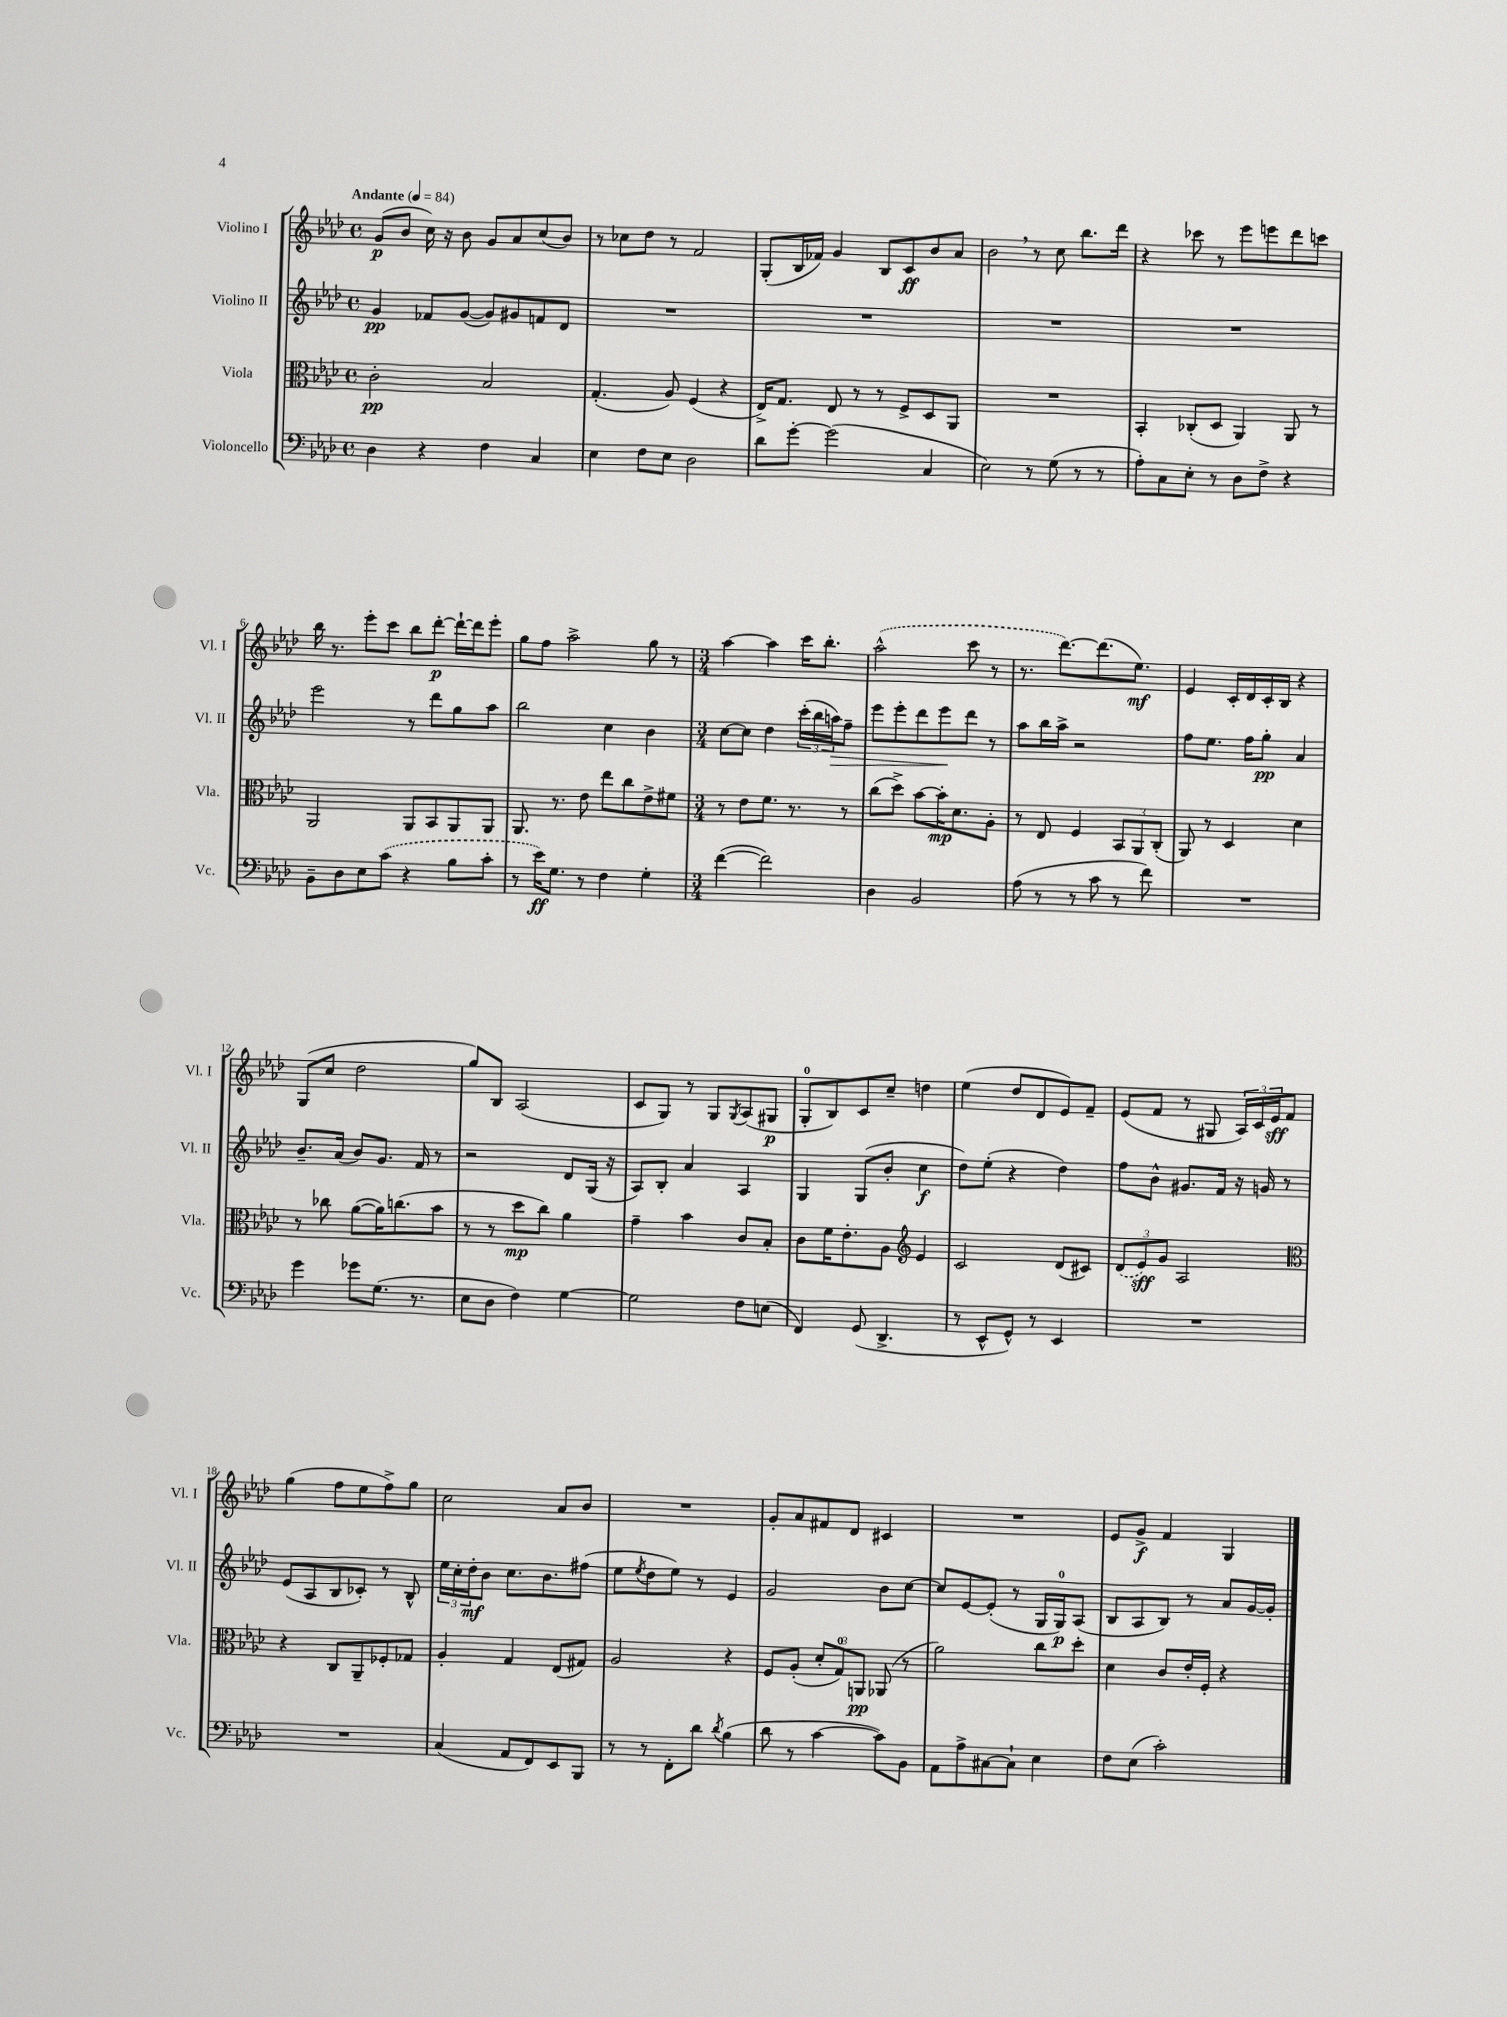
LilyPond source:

<<
\new StaffGroup <<
\new Staff = "s0" \with { instrumentName = "Violino I" shortInstrumentName = "Vl. I" } {
    \clef treble \key aes \major \defaultTimeSignature \time 4/4 \tempo "Andante" 4 = 84
    g'8\p( bes'8 c''16) r16 bes'8 g'8 aes'8 c''8( bes'8) |
    r8 ces''8 des''8 r8 f'2 |
    g8-.( bes16 fes'16) g'4 bes8 c'8\ff bes'8 aes'8 |
    bes'2 \breathe r8 c''8 bes''8. des'''16 |
    r4 ces'''8 r8 ees'''8 e'''8 des'''8 c'''8 |
    bes''16 r8. ees'''8-. c'''8 bes''8 des'''8~-.\p des'''16~-! des'''16 ees'''8-. |
    g''8 f''8 aes''2-> g''8 r8 |
    \numericTimeSignature \time 3/4 aes''4~ aes''4 c'''16 bes''8.-. |
    \once \slurDashed aes''2-^( c'''8 r8 |
    r8. des'''8.~) des'''8.( ees''8.\mf) |
    ees'4 c'16-. des'16 c'16-. bes16 r4 |
    g8( c''8 des''2 |
    g''8) bes8 aes2( |
    c'8 g8) r8 g8 \acciaccatura { g8 } aes8( gis8\p |
    g8-0-. bes8) c'8 c''8-- d''4 |
    ees''4( des''8 des'8 ees'8) f'8-- |
    ees'8( f'8 r8 gis8 \tuplet 3/2 { aes16) c'16 ees'16\sff } f'8 |
    g''4( f''8 ees''8 f''8->) g''8 |
    c''2 aes'8 bes'8 |
    R2. |
    g'8-. aes'8 fis'8 des'8 cis'4 |
    R2. |
    ees'8 g'8->\f f'4 g4 \bar "|." |
}
\new Staff = "s1" \with { instrumentName = "Violino II" shortInstrumentName = "Vl. II" } {
    \clef treble \key aes \major \defaultTimeSignature \time 4/4
    g'4\pp fes'8 g'8~( g'8) gis'8 f'8 des'8 |
    R1 |
    R1 |
    R1 |
    R1 |
    ees'''2 r8 des'''8 g''8 aes''8 |
    bes''2 c''4 bes'4 |
    \numericTimeSignature \time 3/4 c''8~ c''8 des''4 \tuplet 3/2 { c'''16-.( bes''16 a''16\>) } f''8-- |
    ees'''8 ees'''8-. des'''8 ees'''8\! des'''8 r8 |
    aes''8 bes''16 aes''16-> r2 |
    f''8 ees''8. f''16 g''8-.\pp aes'4 |
    bes'8.-- aes'16( bes'8) g'8. f'16 r8 |
    r2 des'8 g16( r16 |
    aes8) bes8-. aes'4 aes4 |
    g4 g8( bes'8-. c''4\f |
    des''8) ees''8-.( r4 des''4) |
    f''8 bes'8-^ gis'8. f'16 r16 g'16 r8 |
    ees'8( aes8 bes8 ces'8-.) r8 bes8-^ |
    \tuplet 3/2 { ees''16 c''16-. des''16-.\mf } bes'8 c''8. bes'8. fis''8( |
    ees''8 \acciaccatura { ees''8 } des''8 ees''8) r8 ees'4 |
    g'2 bes'8 c''8~ |
    c''8 ees'8~ ees'8-.( r8 g16 g16-0\p) aes8( |
    bes8 aes8 bes8) r8 aes'8 g'16~ g'16-. \bar "|." |
}
\new Staff = "s2" \with { instrumentName = "Viola" shortInstrumentName = "Vla." } {
    \clef alto \key aes \major \defaultTimeSignature \time 4/4
    c'2-.\pp bes2 |
    g4.-.( aes8) f4( r4 |
    ees16->) g8. ees8 r8 r8 f8-> des8 aes,8 |
    R1 |
    bes,4-. ces8-.( des8 aes,4) aes,8 r8 |
    aes,2 aes,8 bes,8 aes,8 aes,8 |
    aes,8. r8. ees'8 ees''8 c''8 ees'8-> fis'8 |
    \numericTimeSignature \time 3/4 r8 ees'8 f'8. r8. r8 |
    c''8( des''8->) bes'8~ bes'16-.\mp des'8. aes8-. |
    r8 ees8 f4 \tuplet 3/2 { bes,8 aes,8 c8-.( } |
    aes,8) r8 des4 des'4 |
    r8 ces''8 aes'8~( aes'16) c''8.( bes'8 |
    r8 r8 des''8\mp c''8) aes'4 |
    g'4-- bes'4 c'8 bes8-. |
    c'8 f'16 ees'8.-. aes8 \clef treble ees'4 |
    c'2 des'8( cis'8) |
    \tuplet 3/2 { \once \slurDashed des'8( ees'8\sff) g'8 } aes2 |
    \clef alto r4 c8 aes,8-- fes8-. ges8 |
    aes4-. g4 ees8( gis8) |
    aes2 r4 |
    f8 aes8-.( \tuplet 3/2 { des'8-. g8-0) a,8\pp } aes,8( r8 |
    aes'2) c''8 des''8-. |
    des'4 c'8 ees'16-. f16-. r4 \bar "|." |
}
\new Staff = "s3" \with { instrumentName = "Violoncello" shortInstrumentName = "Vc." } {
    \clef bass \key aes \major \defaultTimeSignature \time 4/4
    des4 r4 f4 c4 |
    ees4 f8 ees8 des2 |
    des'8 g'8~-. g'2( c4 |
    ees2) r8 g8( r8 r8 |
    aes8-.) c8 ees8-. r8 des8 f8-> r4 |
    bes,8-- des8 ees8 \once \slurDashed c'8( r4 bes8 c'8-. |
    r8 ees'16\ff) g8. r8 f4 g4-. |
    \numericTimeSignature \time 3/4 f'4~( f'2) |
    des4 bes,2 |
    aes8( r8 r8 c'8 r8 f'8) |
    R2. |
    g'4 ges'8 g8.( r8. |
    ees8 des8 f4) g4~ |
    g2 f8 e8( |
    f,4) g,8( des,4.-> |
    r8 ees,8-^ g,8-^) r8 ees,4 |
    R2. |
    R2. |
    c4( aes,8 f,8) ees,8 bes,,8 |
    r8 r8 f,8-. des'8 \acciaccatura { des'8 } bes4( |
    des'8 r8 c'4~ c'8) bes,8 |
    aes,8 aes8-> cis8~ cis8-! ees4 |
    f8 ees8( c'2-.) \bar "|." |
}
>>
>>
